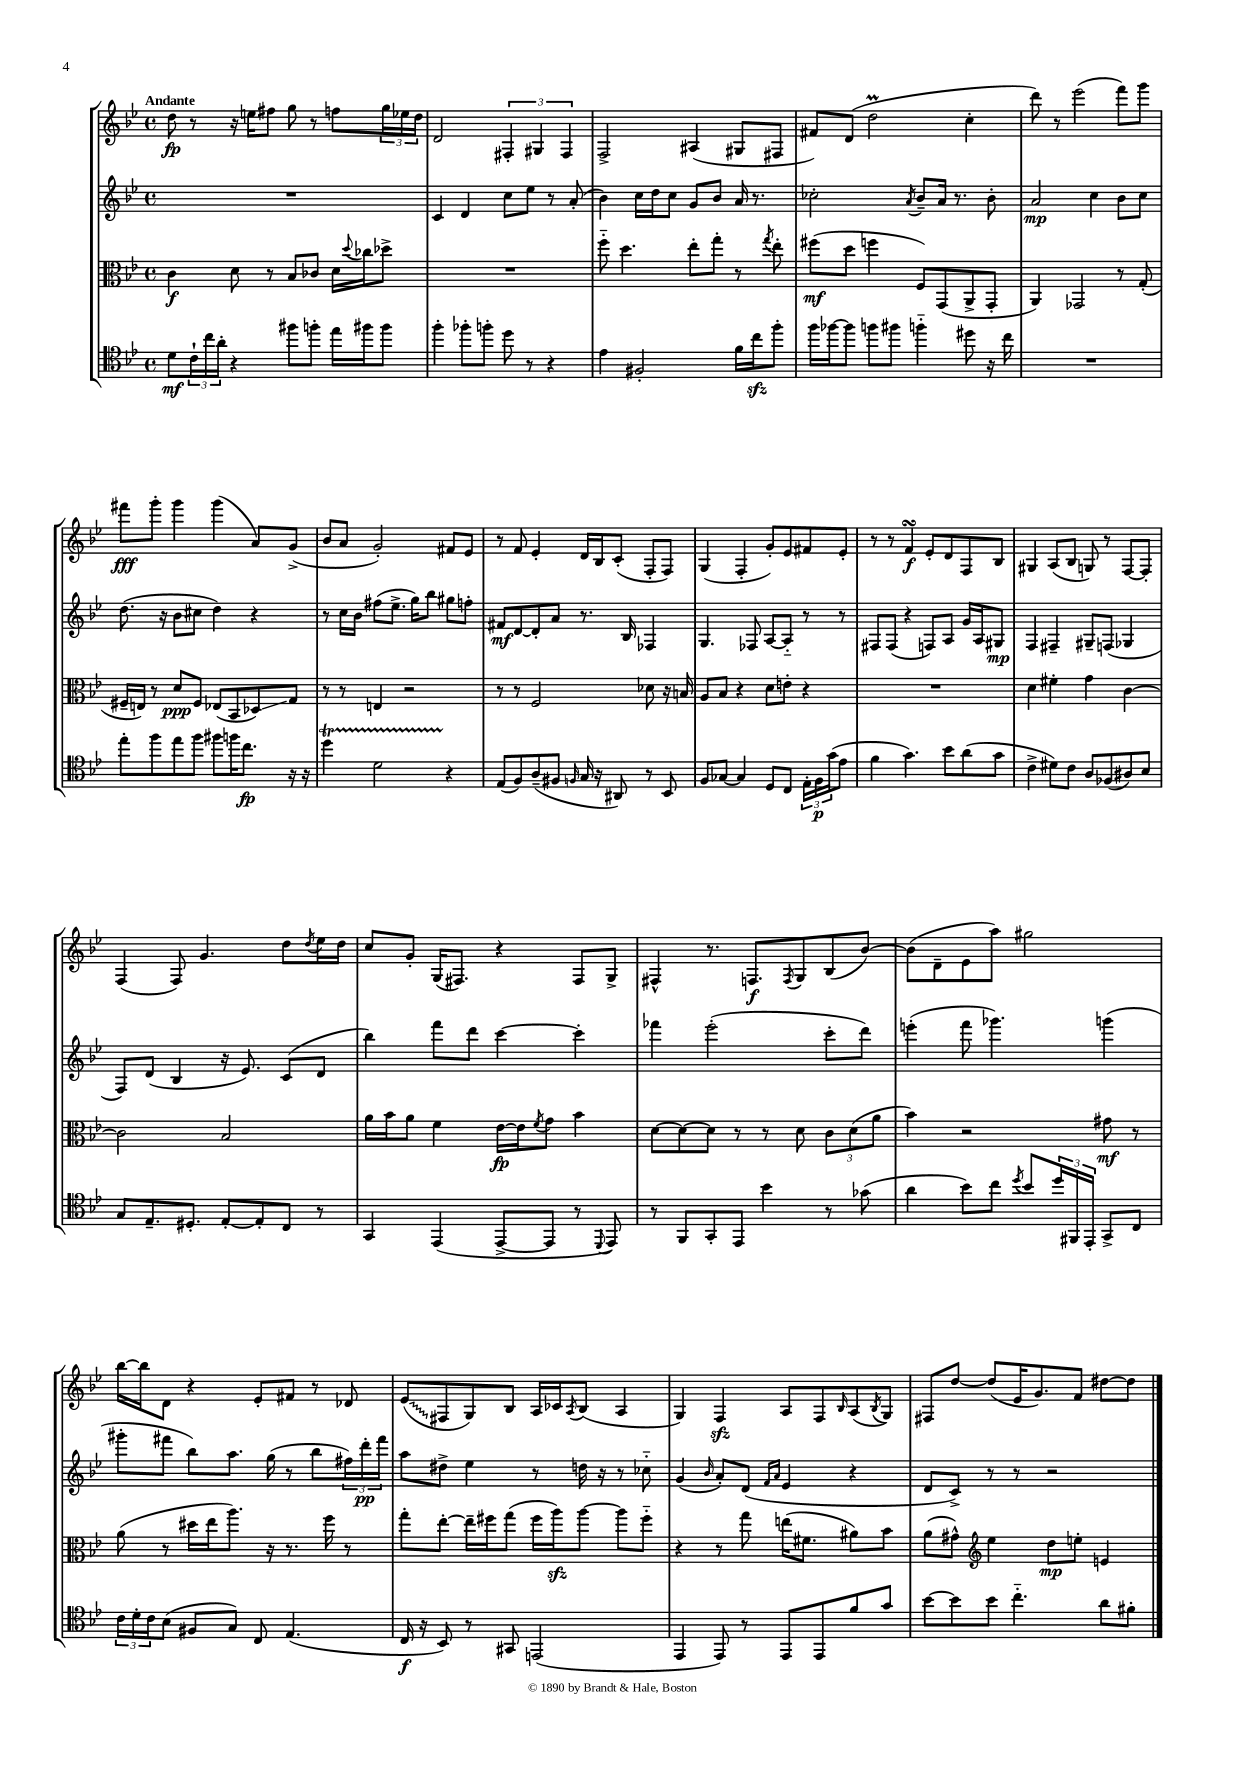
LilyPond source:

<<
\new StaffGroup <<
\new Staff = "s0" {
    \clef treble \key bes \major \defaultTimeSignature \time 4/4 \tempo "Andante"
    d''8\fp r8 r16 e''16 fis''8 g''8 r8 f''8 \tuplet 3/2 { g''16 ees''16 d''16 } |
    d'2 \tuplet 3/2 { fis4-. gis4 fis4 } |
    f2-> ais4( gis8 fis8 |
    fis'8) d'8( d''2\prall c''4-. |
    d'''8) r8 ees'''2( f'''8) g'''8 |
    fis'''8\fff g'''8-. g'''4 g'''4( a'8) g'8->( |
    bes'8 a'8 g'2-.) fis'8 ees'8 |
    r8 f'8 ees'4-. d'16 bes16 c'8-.( f8-. f8) |
    g4( f4-. g'8-.) ees'8 fis'8 ees'8-. |
    r8 r8 f'4\turn\f ees'8-. d'8 f8 bes8 |
    gis4 a8( bes8 g8) r8 f8~ f8-. |
    f4( f8) g'4. d''8 \acciaccatura { d''8 } ees''16 d''16 |
    c''8 g'8-. g16( fis8.) r4 fis8 g8-> |
    fis4-^ r8. f8.\f \acciaccatura { f8 } g8 bes8( bes'8~) |
    bes'8( d'8-- ees'8 a''8) gis''2 |
    bes''16~ bes''16 d'8 r4 ees'8-. fis'8 r8 des'8 |
    \once \override Glissando.style = #'zigzag ees'8\glissando( fis8 g8) bes8 a16 ces'16 \acciaccatura { a8 } bes8( a4 |
    g4) f4\sfz a8 f8 \grace { bes16 } a8( \acciaccatura { bes8 } g8) |
    fis8 d''8~ d''8( ees'16 g'8.) f'8 dis''8~ dis''8 \bar "|." |
}
\new Staff = "s1" {
    \clef treble \key bes \major \defaultTimeSignature \time 4/4
    R1 |
    c'4 d'4 c''8 ees''8 r8 a'8-.( |
    bes'4) c''16 d''16 c''8 g'8 bes'8 a'16 r8. |
    ces''2-. \acciaccatura { a'8 } bes'8-- a'16 r8. bes'8-. |
    a'2\mp c''4 bes'8 c''8 |
    d''8.( r16 bes'8 cis''8 d''4) r4 |
    r8 c''16 bes'16 fis''8( ees''8.-> g''16) bes''8 gis''8 f''8-. |
    fis'8\mf d'8~ d'8-. a'8 r8. bes16 fes4 |
    g4. fes8 a8~ a8-_ r8 r8 |
    fis8 fis8( r4 f8) a8 g'16 a16 gis8\mp |
    f4 fis4-- gis8-- f8( ges4 |
    f8) d'8( bes4 r16 ees'8.) c'8( d'8 |
    bes''4) f'''8 d'''8 c'''4~ c'''4-. |
    fes'''4 ees'''2-.( c'''8-. d'''8) |
    e'''4-.( f'''8 ges'''4.) g'''4( |
    gis'''8-. fis'''8 bes''8) a''8. g''16( r8 bes''8 \tuplet 3/2 { fis''16) d'''16-.\pp fis'''16 } |
    a''8 dis''8-> ees''4 r8 d''16 r16 r8 ces''8-_ |
    g'4( \grace { bes'16 } a'8-.) d'8( \grace { f'16 a'16 } ees'4 r4 |
    d'8 c'8->) r8 r8 r2 \bar "|." |
}
\new Staff = "s2" {
    \clef alto \key bes \major \defaultTimeSignature \time 4/4
    c'4\f d'8 r8 bes8 ces'8 d'16 \appoggiatura { d''8 } ces''16 des''8-> |
    R1 |
    f''8-_ d''4. ees''8-. g''8-. r8 \acciaccatura { g''8 } ees''8-. |
    fis''8\mf( d''8 f''4 f8) g,8( a,8-> g,8-. |
    a,4) ges,2 r8 g8-.( |
    fis16-- e16) r8 d'8\ppp fis8 ees8( bes,8 des8\glissando) g8 |
    r8 r8 e4 r2 |
    r8 r8 f2 des'8 r16 b16 |
    a8 bes8 r4 d'8 e'8-. r4 |
    R1 |
    d'4 fis'4-. g'4 c'4~ |
    c'2 bes2 |
    a'16 bes'16 a'8 f'4 ees'16~\fp ees'16 \acciaccatura { f'8 } g'8 bes'4 |
    d'8~ d'8~ d'8 r8 r8 d'8 \tuplet 3/2 { c'8 d'8( a'8 } |
    bes'4) r2 gis'8\mf r8 |
    a'8( r8 dis''16 ees''16 a''8.) r16 r8. f''16 r8 |
    g''8-. ees''8~-. ees''16-- fis''16 g''8( fis''16 a''16\sfz) a''8~ a''8 fis''8-_ |
    r4 r8 g''8 e''16( fis'8. ais'8) bes'8 |
    a'8( gis'8-^) \clef treble ees''4 d''8\mp e''8-. e'4 \bar "|." |
}
\new Staff = "s3" {
    \clef tenor \key bes \major \defaultTimeSignature \time 4/4
    d'8\mf \tuplet 3/2 { c'16-! c''16 a'16-. } r4 fis''8 f''8-. ees''16 fis''16 fis''8 |
    f''4-. fes''8-. f''8-. d''8 r8 r4 |
    ees'4 fis2-. f'16 c''16\sfz f''8-. |
    f''16 fes''16~ fes''8 f''8 fis''8 f''4-_ dis''8 r16 c''16 |
    R1 |
    ees''8-. f''8 ees''8 f''8 fis''8 f''16 c''8.\fp r16 r16 |
    d''4\startTrillSpan d'2 r4\stopTrillSpan |
    ees8( f8) a8--( fis8 \grace { f16 } g16 r16 ais,8) r8 bes,8 |
    f8 ges8~ ges4 d8 c8 \tuplet 3/2 { ees16-. f16\p g'16( } ees'8 |
    f'4 g'4.) bes'8 a'8( g'8 |
    c'4-> dis'8) c'8 a8 fes8( ais8) bes8 |
    g8 ees8.-- dis8.-. ees8~-. ees8-. c8 r8 |
    g,4 ees,4( ees,8~-> ees,8 r8 \appoggiatura { d,8 } ees,8) |
    r8 f,8 g,8-. ees,8 bes'4 r8 ges'8( |
    a'4 bes'8) c''8 \acciaccatura { d''8 } bes'8 \tuplet 3/2 { d''16 fis,16 ees,16-. } g,8-> c8 |
    \tuplet 3/2 { c'16 d'16-. c'16 } bes8( fis8 g8) c8 ees4.( |
    c16\f r16 bes,8) r8 gis,8 e,2( |
    ees,4 ees,8) r8 ees,8 ees,8 f'8 g'8 |
    bes'8~ bes'8 bes'8 c''4.-_ a'8 fis'8-. \bar "|." |
}
>>
>>
\layout { \context { \Score \remove "Bar_number_engraver" } }
